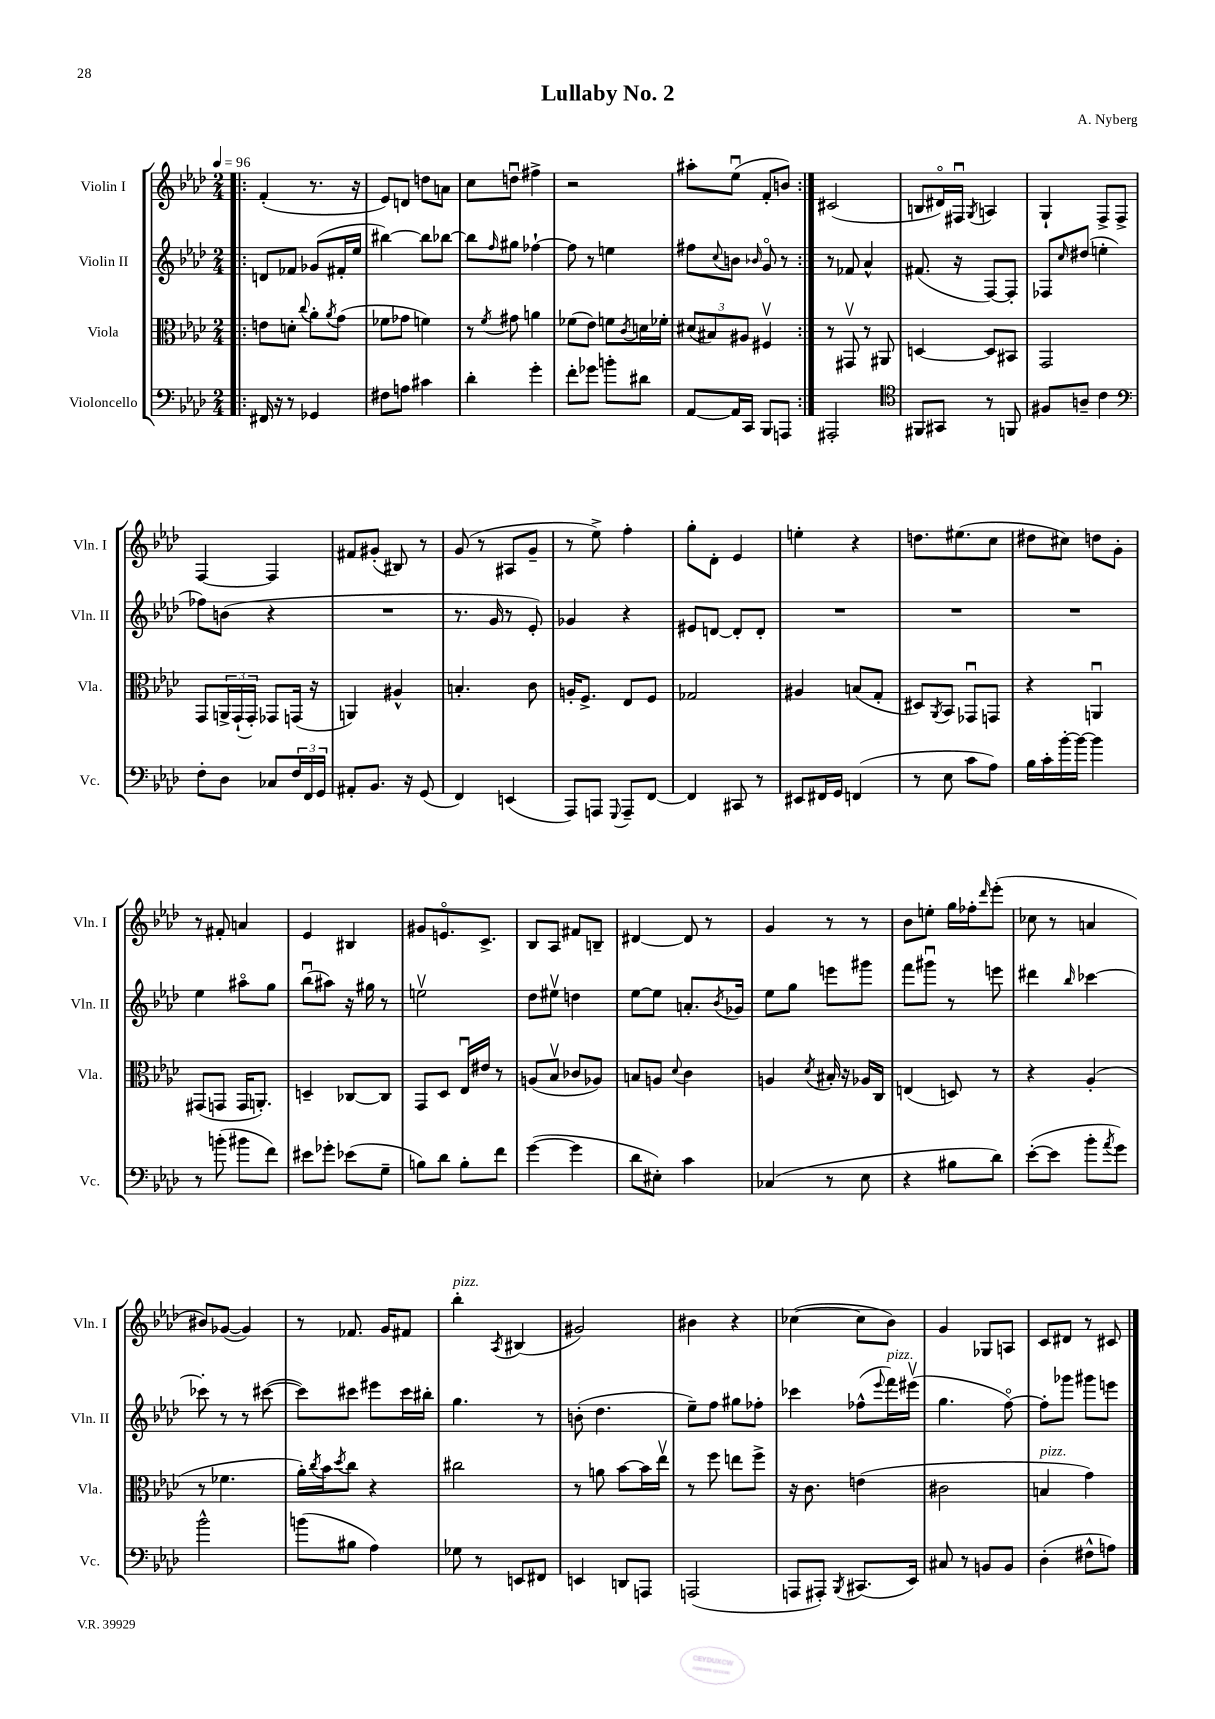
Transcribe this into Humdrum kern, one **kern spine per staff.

**kern	**kern	**kern	**kern
*staff4	*staff3	*staff2	*staff1
*clefF4	*clefC3	*clefG2	*clefG2
*k[b-e-a-d-]	*k[b-e-a-d-]	*k[b-e-a-d-]	*k[b-e-a-d-]
*M2/4	*M2/4	*M2/4	*M2/4
*MM96	*MM96	*MM96	*MM96
=!|:	=!|:	=!|:	=!|:
16FF#	8e	8d	(4f'
16r	.	.	.
8r	8d'	8f-	.
.	8qqcc	.	.
4GG-	8a-'	(8g-	8.r
.	8qa-	.	.
.	(8g	16f#'	.
.	.	16ee-	16r
=	=	=	=
8F#	8f-	[4bb#)	8e-)
8A	8g-	.	8d
4c#	4f)	8bb#]	8dd
.	.	[8bb-	8a
=	=	=	=
4d-'	8r	8bb-]	8cc
.	8qf	16qqff	.
.	8g#	8gg#	8ddu
4g'	4a	[4ff-`	4ff#^
=	=	=	=
8f'	(8f-	8ff-]	2r
8g-	8e-)	8r	.
8b'	8f	4ee	.
.	8qc	.	.
8d#	16d	.	.
.	16f-'	.	.
=	=	=	=
[8AA-	(12d#	8ff#	8aa#'
.	12B#)	.	.
.	.	8qqcc	.
16AA-]	.	8b	(8ee-u
.	12A#	.	.
16CC	.	.	.
.	.	16qqb-	.
8BBB-	4F#v	8go	8f'
8AAA	.	8r	8b)
=:|!	=:|!	=:|!	=:|!
2AAA#'	8r	8r	(2c#
.	8GG#v	8f-	.
.	8r	4a-^^	.
.	8AA#	.	.
=	=	=	=
*clefC4	*	*	*
8FF#	[4D	(8.f#	8B
8GG#	.	.	16d#o)
.	.	16r	16F#u
.	.	.	8qG
8r	8D]	[8F)	4A
8FF	8BB#	8F']	.
=	=	=	=
8F#	2GG	8F-	4G`
.	.	16qqcc	.
8A~	.	(8dd#	.
4c	.	4ee'	8F^
.	.	.	8F^
=	=	=	=
*clefF4	*	*	*
8F'	8GG	8ff-)	[4F
8D-	24AA^	(8b	.
.	(24GG`	.	.
.	24GG')	.	.
8C-	8GG-	4r	4F]
24F	(16GG	.	.
24FF	.	.	.
.	16r	.	.
24GG	.	.	.
=	=	=	=
8AA#'	4AA)	2r	8f#
8.BB-	.	.	(8g#'
.	4A#^^	.	8B#)
16r	.	.	.
(8GG	.	.	8r
=	=	=	=
4FF)	4.B'	8.r	(8g
.	.	.	8r
.	.	16g	.
(4EE	.	8r	8A#
.	8c	8e-')	8g~
=	=	=	=
8AAA-)	16A'	4g-	8r
.	8.F^	.	.
8AAA	.	.	8ee-^)
8qqGGG	.	.	.
8AAA~	8E-	4r	4ff'
[8FF	8F	.	.
=	=	=	=
4FF]	2G-	8e#	8gg'
.	.	[8d	8d-'
8CC#	.	8d']	4e-
8r	.	8d'	.
=	=	=	=
8EE#	4A#	2r	4ee'
16FF#	.	.	.
16GG	.	.	.
(4FF	(8B	.	4r
.	8G'	.	.
=	=	=	=
8r	8D#)	2r	8.dd
.	8qAA-	.	.
8E-	8BB-	.	.
.	.	.	(8.ee#
8c	8GG-u	.	.
8A-)	8GG	.	8cc
=	=	=	=
16B-	4r	2r	8dd#
16c'	.	.	.
[16b-'	.	.	8cc#)
16b-_	.	.	.
4b-]	4AAu	.	8dd
.	.	.	8g'
=	=	=	=
8r	(8GG#	4ee-	8r
(8b'	8GG	.	8f#'
8b#	16GG	8aa#o	4a
.	8.AA')	.	.
8f)	.	8gg	.
=	=	=	=
8e#	4D~	(8bb-u	4e-
8g-'	.	8aa#)	.
(8e-	[8C-	16r	4B#
.	.	16gg#	.
8G~	8C-]	8r	.
=	=	=	=
8B)	8GG	2eev	8g#
8d-	8D-	.	8.eo
8B'	16E-u	.	.
.	16e#	.	8.c^
8f	8r	.	.
=	=	=	=
([4g	(8A	8dd-	8B-
.	8B-v	8ee#v	8A-
4g]	8c-	4dd	8f#
.	8A-)	.	8B~
=	=	=	=
8d-	8B	[8ee-	[4d#
8E#')	8A	8ee-]	.
.	8qqd-	.	.
4c	4c	8.a'	8d#]
.	.	.	8r
.	.	8qb-	.
.	.	16g-	.
=	=	=	=
(4C-	4A	8ee-	4g
.	.	8gg	.
.	8qd-	.	.
8r	16B#'	8eee	8r
.	16r	.	.
8E-	16A-	8ggg#	8r
.	16C	.	.
=	=	=	=
4r	(4E	8fff	8b-
.	.	8ggg#u	8ee'
8B#	8D)	8r	16gg
.	.	.	16ff-'
.	.	.	16qqddd-
8d-)	8r	8eee	(8eee-'
=	=	=	=
([8e-'	4r	4ddd#	8cc-
8e-]	.	.	8r
.	.	16qqbb-	.
8b-'	(4A-'	[4ccc-	4a
8qa-	.	.	.
8g)	.	.	.
=	=	=	=
2b-^^	8r	8ccc-']	8b#)
.	4.f-	8r	([8g-
.	.	8r	4g-])
.	.	([8ccc#	.
=	=	=	=
(8b	16a-')	8ccc#])	8r
.	8qcc	.	.
.	16b-	.	.
.	8qdd-	.	.
8B#	8cc	8ccc#	8.f-
4A-)	4r	8eee#	.
.	.	.	16g
.	.	16ccc#	8f#
.	.	16bb#'	.
=	=	=	=
8G-	2cc#	4.gg	4bb-'
8r	.	.	.
.	.	.	8qA-
8EE	.	.	(4B#
8FF#	.	8r	.
=	=	=	=
4EE	8r	(8b'	2g#)
.	8a	4.dd-	.
8DD	[8b-	.	.
8AAA	16b-]	.	.
.	16ee-v	.	.
=	=	=	=
(2AAA	8r	8ee-~)	4b#
.	8ff	8ff	.
.	8ee	8gg#	4r
.	8ff^	8ff-'	.
=	=	=	=
8AAA	16r	4ccc-	([4cc-
.	8.c	.	.
8AAA#')	.	.	.
8qBBB-	.	.	.
(8.CC#	(4e	(8ff-^^	8cc-]
.	.	8qqeee-	.
.	.	16fff)	8b-)
16EE-)	.	(16eee#v	.
=	=	=	=
8C#	2c#	4.gg	4g
8r	.	.	.
8BB	.	.	8G-
8BB	.	[8ffo)	8A
=	=	=	=
(4D-'	4B	8ff']	8c
.	.	8ggg-	8d#
8F#^^	4g)	8ggg#	8r
8A)	.	8eee	8c#
==	==	==	==
*-	*-	*-	*-
